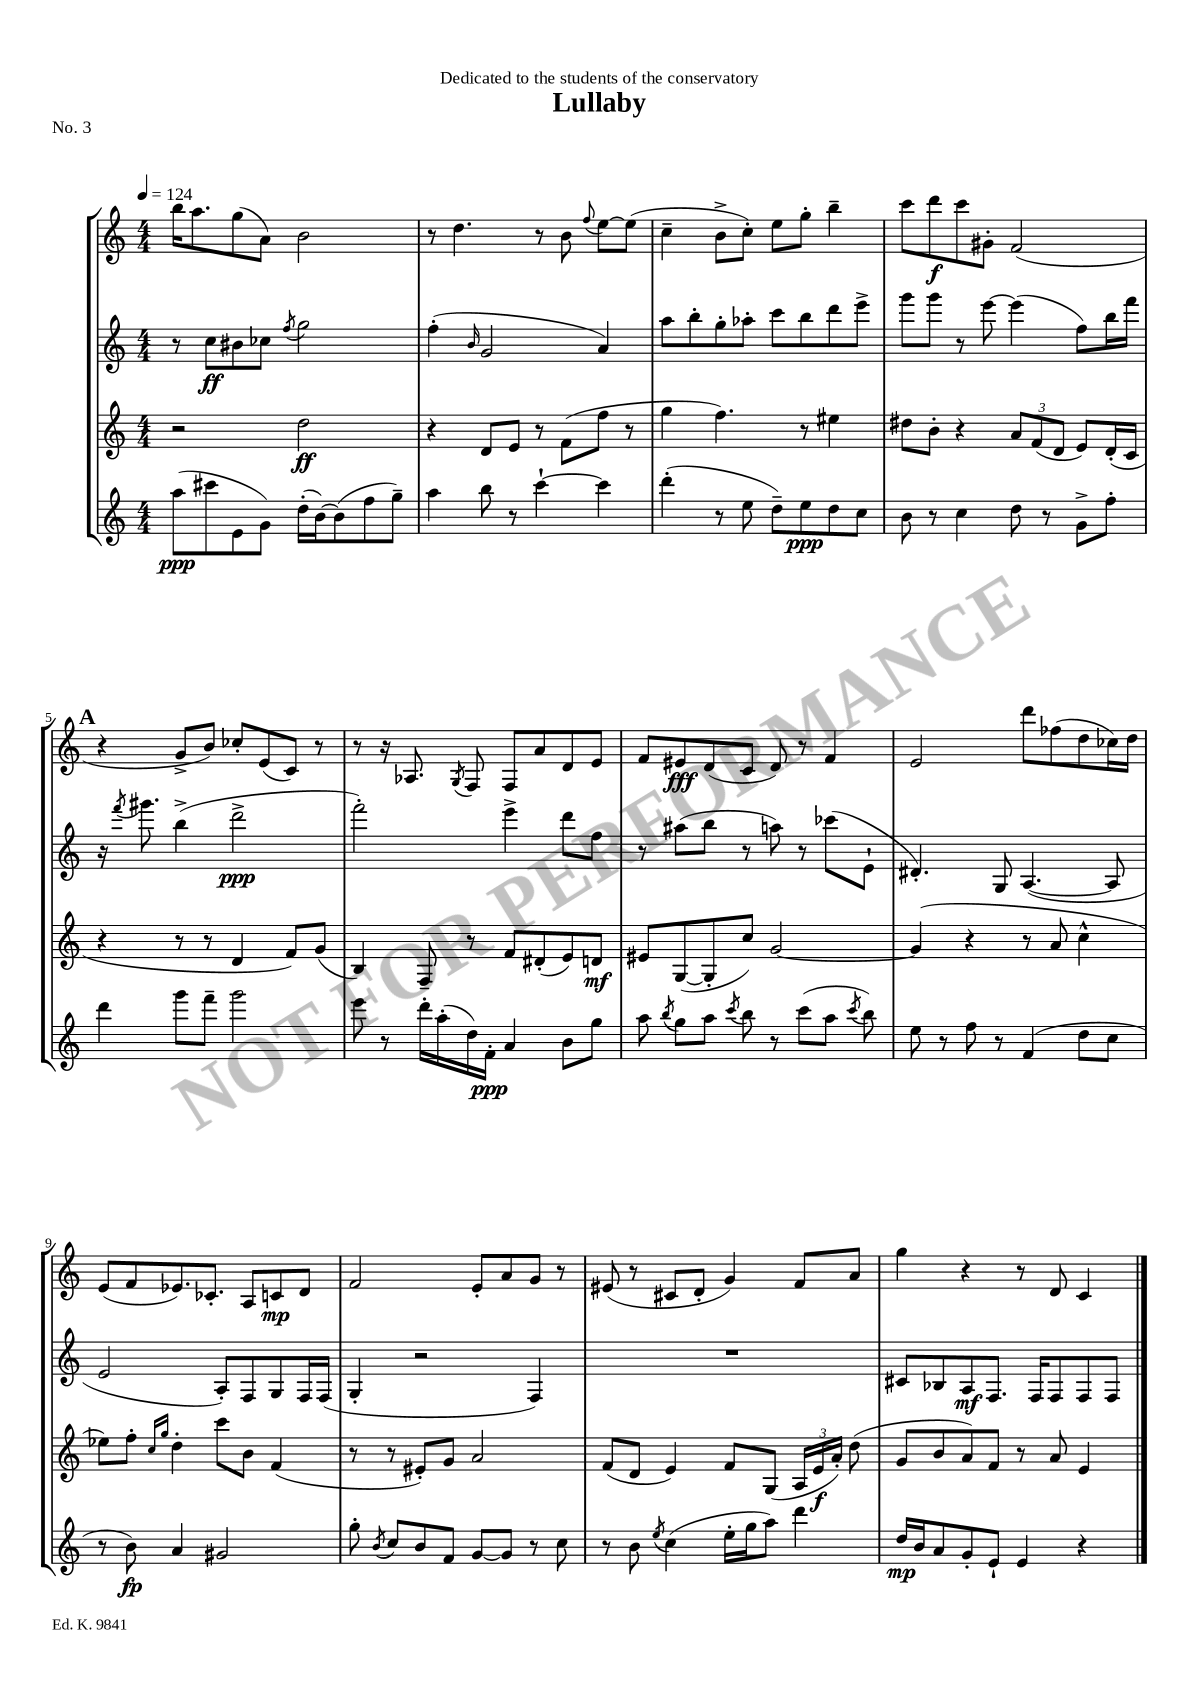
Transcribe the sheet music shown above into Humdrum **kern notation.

**kern	**kern	**kern	**kern
*staff4	*staff3	*staff2	*staff1
*clefG2	*clefG2	*clefG2	*clefG2
*k[]	*k[]	*k[]	*k[]
*M4/4	*M4/4	*M4/4	*M4/4
*MM124	*MM124	*MM124	*MM124
(8aa	2r	8r	16bb
.	.	.	8.aa
8ccc#	.	8cc	.
8e	.	8b#	(8gg
8g)	.	8cc-	8a)
.	.	8qff	.
(16dd'	2dd	2gg	2b
[16b)	.	.	.
(8b]	.	.	.
8ff	.	.	.
8gg~)	.	.	.
=	=	=	=
4aa	4r	(4ff'	8r
.	.	.	4.dd
.	.	16qqb	.
8bb	8d	2g	.
8r	8e	.	.
[4ccc`	8r	.	8r
.	(8f	.	8b
.	.	.	8qqff
4ccc]	8ff	4a)	[8ee
.	8r	.	(8ee]
=	=	=	=
(4ddd'	4gg	8aa	4cc~
.	.	8bb'	.
8r	4.ff)	8gg'	8b^
8ee	.	8aa-'	8cc')
8dd~)	.	8ccc	8ee
8ee	8r	8bb	8gg'
8dd	4ee#	8ddd	4bb~
8cc	.	8eee^	.
=	=	=	=
8b	8dd#	8ggg	8ccc
8r	8b'	8ggg	8ddd
4cc	4r	8r	8ccc
.	.	[8eee	8g#'
8dd	12a	(4eee]	(2f
.	(12f	.	.
8r	.	.	.
.	12d	.	.
8g^	8e)	8ff)	.
8ff'	(16d'	16bb	.
.	16c	16fff	.
=	=	=	=
4ddd	4r	16r	4r
.	.	8qfff	.
.	.	8.ggg#	.
8ggg	8r	(4bb^	8g^
8fff~	8r	.	8b)
2ggg	4d	2ddd^	8cc-'
.	.	.	(8e
.	8f)	.	8c)
.	(8g	.	8r
=	=	=	=
8eee	4B)	2fff')	8r
8r	.	.	16r
.	.	.	8.A-
16ddd'	8F~	.	.
(16aa'	.	.	.
.	.	.	8qG
16dd)	8r	.	8F
16f'	.	.	.
4a	8f	4eee^	8F
.	(8d#'	.	8a
8b	8e)	8ddd	8d
8gg	8d	8ff	8e
=	=	=	=
8aa	8e#	8r	8f
8qbb	.	.	.
8gg	([8G	(8aa#	8e#
8aa	8G']	8bb	(8d
8qccc	.	.	.
8bb	8cc)	8r	8c
8r	[2g	8aa)	8d)
(8ccc	.	8r	8r
8aa	.	(8ccc-	4f
8qccc	.	.	.
8bb)	.	8e`	.
=	=	=	=
8ee	(4g]	4.d#')	2e
8r	.	.	.
8ff	4r	.	.
8r	.	8G	.
(4f	8r	([4.A	8ddd
.	8a	.	(8ff-
8dd	4cc^^	.	8dd
8cc	.	8A]	16cc-)
.	.	.	16dd
=	=	=	=
8r	8ee-)	2e	(8e
8b)	8ff'	.	8f
.	16qqcc	.	.
.	16qqgg	.	.
4a	4dd'	.	8.e-)
.	.	.	8.c-'
2g#	8ccc	8A')	.
.	8b	8F	8A
.	(4f	8G	8c
.	.	16F	8d
.	.	(16F	.
=	=	=	=
8gg'	8r	4G'	2f
8qb	.	.	.
8cc	8r	.	.
8b	8e#')	2r	.
8f	8g	.	.
[8g	2a	.	8e'
8g]	.	.	8a
8r	.	4F)	8g
8cc	.	.	8r
=	=	=	=
8r	(8f	1r	(8e#
8b	8d	.	8r
8qee	.	.	.
(4cc	4e)	.	8c#
.	.	.	8d'
16ee'	8f	.	4g)
16gg	.	.	.
8aa)	(8G	.	.
4ddd	24A	.	8f
.	24e	.	.
.	24a')	.	.
.	(8dd	.	8a
=	=	=	=
16dd	8g	8c#	4gg
16b	.	.	.
8a	8b	8B-	.
8g'	8a)	8A	4r
8e`	8f	8.F	.
4e	8r	.	8r
.	.	16F	.
.	8a	8F	8d
4r	4e	8F	4c
.	.	8F	.
==	==	==	==
*-	*-	*-	*-
